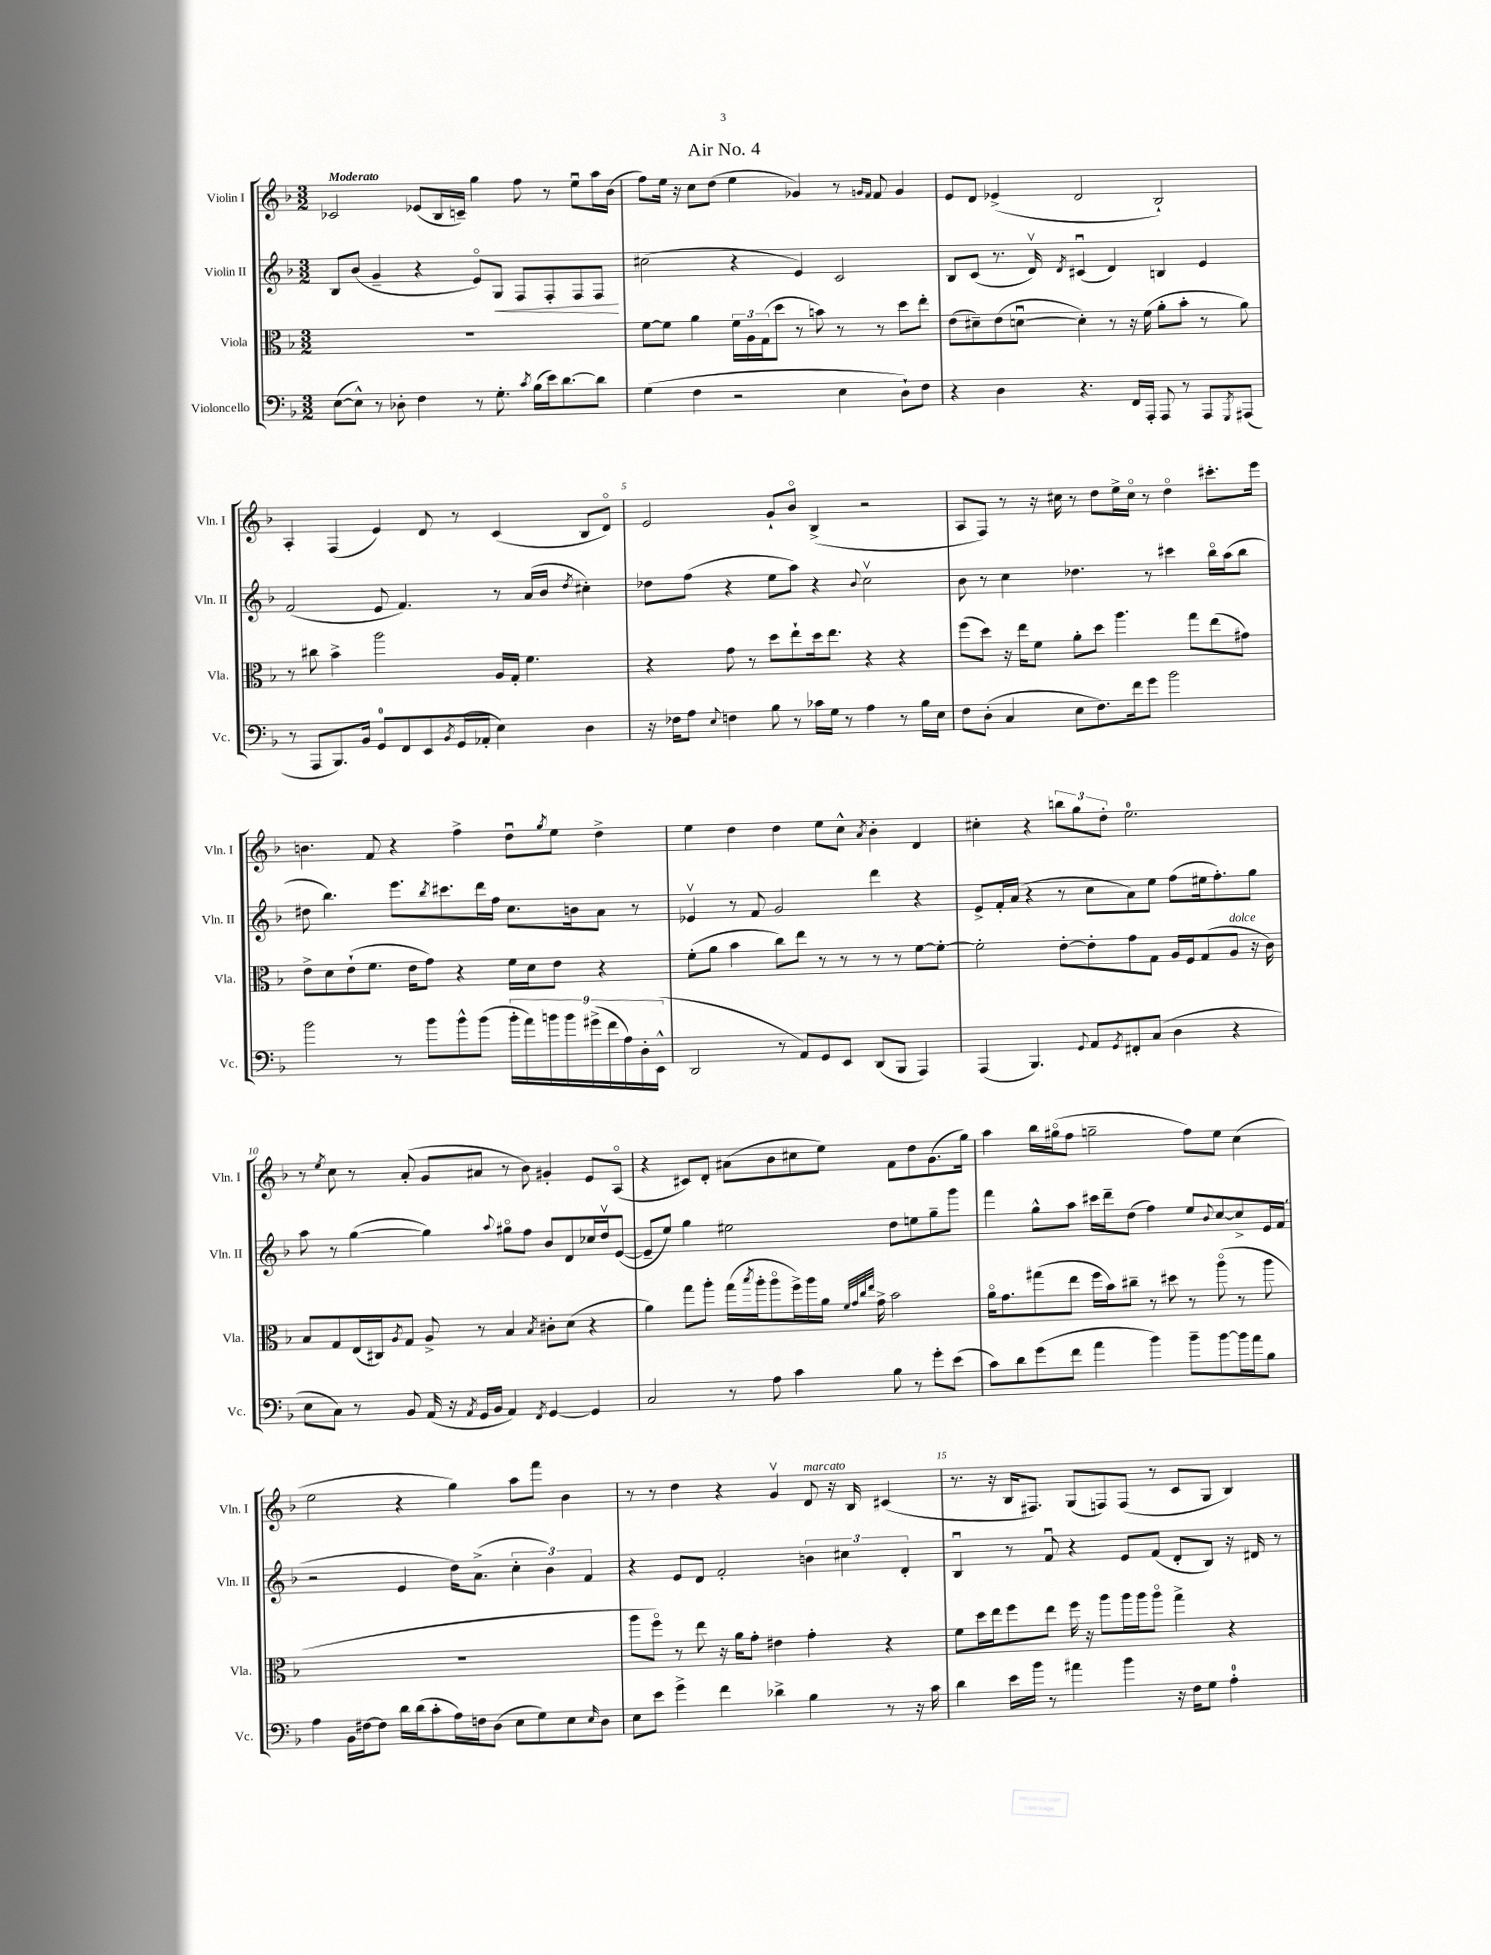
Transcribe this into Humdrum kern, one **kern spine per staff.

**kern	**kern	**kern	**kern
*staff4	*staff3	*staff2	*staff1
*clefF4	*clefC3	*clefG2	*clefG2
*k[b-]	*k[b-]	*k[b-]	*k[b-]
*M3/2	*M3/2	*M3/2	*M3/2
([8E	1.r	8B-	2c-
8E^^])	.	(8b-	.
8r	.	4g~	.
8D-'	.	.	.
4F	.	4r	(8e-
.	.	.	16B-
.	.	.	16c~)
8r	.	8eo)	4gg
8.G'	.	8G	.
.	.	8F	8ff
8qc	.	.	.
(16B-	.	.	.
16e)	.	8F'	8r
[8.d	.	.	.
.	.	8F	8eeu
8d]	.	8F	16aa
.	.	.	(16b-
=	=	=	=
(4G	[8f	(2cc#	8ff)
.	8f]	.	16ee
.	.	.	16r
4F	4a	.	8cc
.	.	.	(8dd
2r	24f	4r	4ee
.	24A	.	.
.	(24G	.	.
.	8dd	.	.
.	8r	4e)	4g-)
.	8b)	.	.
4E	8r	2c	8r
.	.	.	16qqg
.	.	.	16qqf
.	8r	.	8f
8D`)	8dd	.	4g
8F	8ee'	.	.
=	=	=	=
4r	(8e	8B-	8e
.	8d#~)	(8c	8d
4D	(8e	8.r	(4e-^
.	[8du	.	.
.	.	16dv)	.
.	.	8qd	.
4.r	4d'])	(4c#u	2d
.	8r	4d)	.
16FF	16r	.	.
16AAA'	(16f	.	.
8AAA	8a'	4B	2B-`)
8r	8b-'	.	.
8AAA	8r	4e	.
8qGGG	.	.	.
(8AAA#	8a)	.	.
=	=	=	=
8r	8r	(2f	4A'
8AAA	8cc#	.	.
8.BBB-)	4b-^	.	(4F
16BB-	.	.	.
8GG	2aa	8e	4e)
8FF	.	4.f)	.
8EE	.	.	8d
8qBB-	.	.	.
(16GG	.	.	8r
16AA-'	.	.	.
4E)	16A	8r	(4c
.	16G'	.	.
.	4.f	(16a	.
.	.	16b-	.
.	.	8qdd	.
4D	.	4cc#')	8B-
.	.	.	8do)
=	=	=	=
16r	4r	8dd-	2e
16F-	.	.	.
8A	.	(8ff	.
8qqE	.	.	.
4F	8g	4r	.
.	8r	.	.
8B-	8dd	8ee	8g`
8r	8ee`	8aa)	8b-o
16c-	16dd	4r	(4B-^
16G	8.ee	.	.
8r	.	.	.
.	.	8qqb-	.
4A	4r	2ccv	2r
8r	4r	.	.
16B-	.	.	.
16E	.	.	.
=	=	=	=
8F	(8ff	8b-	8A
(8D'	8dd)	8r	8F)
4C	16r	4cc	8r
.	16ee	.	.
.	8f	.	16r
.	.	.	16cc#
8E	8a'	4.dd-	8r
8.F)	8dd	.	8dd
.	4.aa	.	16ee^
16f	.	.	16cc#o
8g	.	8r	8r
2b-	.	4ccc#	4ddo
.	8gg	.	.
.	(8ee	16bb-o	8.ccc#'
.	.	(16aa	.
.	8g#)	8bb-	.
.	.	.	16eee
=	=	=	=
2b-	8e^	8dd#	4.b
.	8d	4.bb-)	.
.	(8e`	.	.
.	8.f	.	8f
8r	.	8.eee	4r
.	16e	.	.
8b-	8g)	.	.
.	.	8qbb-	.
.	.	8.ccc#	.
8b-^^	4r	.	4ff^
(8b-	.	16ddd	.
.	.	16ff	.
18b-'	16f	8.cc	8ddu
18a)	.	.	.
.	16d	.	.
18b	.	.	.
.	.	.	8qgg
.	8e	.	8ee
18b	.	.	.
.	.	16b	.
(18g#^	.	.	.
.	4r	8a	4dd^
18f	.	.	.
18A)	.	.	.
.	.	8r	.
18D'	.	.	.
(18EE^^	.	.	.
=	=	=	=
2DD	(8f'	4e-v	4ee
.	8a	.	.
.	4b-	8r	4dd
.	.	8f	.
8r	8cc)	2g	4dd
8AA)	8ee	.	.
8GG	8r	.	8ee
8EE	8r	.	8cc^^
.	.	.	8qa
(8DD	8r	4ddd	4b-'
8BBB-	8r	.	.
4AAA)	[8f	4r	4d
.	8f'_	.	.
=	=	=	=
(4AAA	2f']	8e^	4cc#'
.	.	16f'	.
.	.	(16a	.
4.BBB-)	.	4r	4r
.	[8e'	8r	12bb
.	.	.	12gg
8qqGG	.	.	.
8AA	8e']	8cc	.
.	.	.	12dd'
8qGG	.	.	.
8FF#'	8g	8a)	2.ee
(8C	8G	8ee	.
4D	16A	(8ff	.
.	16F	.	.
.	(8G	16ee#	.
.	.	8.ff')	.
4r	8A	.	.
.	16r	8gg	.
.	16c)	.	.
=	=	=	=
8E	8B-	8aa	8r
.	.	.	8qee
8C)	8G	8r	8cc
8r	(16E	([4gg	8r
.	16C#)	.	.
.	8qA	.	.
8BB-	8G	.	(8a'
(16AA	8A^	4gg])	8g
16r	.	.	.
8qAA	.	.	.
16GG	8r	.	8a#
16BB-	.	.	.
.	.	8qqaa	.
4AA)	4B-	8gg#o	8r
.	.	8ff	8b-)
8qFF	8qB-	.	.
[4GG	8c#'	8b-	4g#'
.	(8d	8d	.
4GG]	4r	16cc-	8e
.	.	16ddv	.
.	.	([8e	(8Ao
=	=	=	=
2C	4a)	8e~]	4r
.	.	8ee)	.
.	8gg	4gg	8c#)
.	8aa'	.	8d'
8r	(16gg	2ee#	(8a#
.	8qbb-	.	.
.	16aa'	.	.
8A	8aao	.	8b-
4c	16ff^)	.	8cc#
.	16aa	.	.
.	16a	.	8ee)
.	32qqf	.	.
.	32qqg	.	.
.	32qqcc	.	.
.	32qqee	.	.
.	16g^	.	.
8B-	2b-	8dd	8f
8r	.	8ee	8dd
8g'	.	8gg~	(8.g
(8e	.	8ggg	.
.	.	.	16gg)
=	=	=	=
8c)	16ao	4fff	4aa
.	8.g	.	.
8d	.	.	.
(8g	(8gg#	8gg^^	16bb-
.	.	.	(16gg#o
8f	8ee	8aa	8ff
4a	16ff	16ccc#	2gg~
.	16b-)	16ddd~	.
.	8cc#~	(8dd	.
4b-)	8r	4ff)	.
.	8dd#	.	.
8b-~	8r	8ee	8ff)
.	.	8qqb-	.
[8b-	(8aao	[8cc	8ee
16b-]	8r	8cc^]	(4cc
16a	.	.	.
8B-	8aa	16e	.
.	.	(16f	.
=	=	=	=
4A	1.r	2r	2ee
16BB-	.	.	.
[16F#	.	.	.
8F#]	.	.	.
16d	.	4e	4r
(16d	.	.	.
8c'	.	.	.
16A)	.	16dd)	4gg)
16F	.	(8.a^	.
(8D	.	.	.
8E	.	6cc'	8aa
8G)	.	.	8fff
.	.	6b-)	.
8E	.	.	4b-
.	.	6f	.
16qqE	.	.	.
8D	.	.	.
=	=	=	=
8E	8aa	4r	8r
8e	8ffo)	.	8r
4g^	8r	8e	4dd
.	8ee	8d	.
4f	16r	2f'	4r
.	16a	.	.
.	8g'	.	.
4d-^	4e#	.	4gv
4B-	4g'	6b	8d
.	.	.	16r
.	.	6cc#	.
.	.	.	16B-
8r	4r	.	(4c#
.	.	6d'	.
16r	.	.	.
16c	.	.	.
=	=	=	=
4d	8f	4B-u	8.r
.	16dd	.	.
.	16ee	.	16r
16e	8ff	8r	16B-
16b-	.	.	8.F#)
8r	8ee	8fu	.
4a#	16ff	4r	(8G
.	16r	.	.
.	8aa	.	8F)
4b-	16aa	8e	(8F
.	16aa	.	.
.	8aao	(8f	8r
16r	4gg^	8d'	8c
16F	.	.	.
8G	.	8B-)	8G
4A'	4r	16r	4B-)
.	.	16d#	.
.	.	8r	.
==	==	==	==
*-	*-	*-	*-
